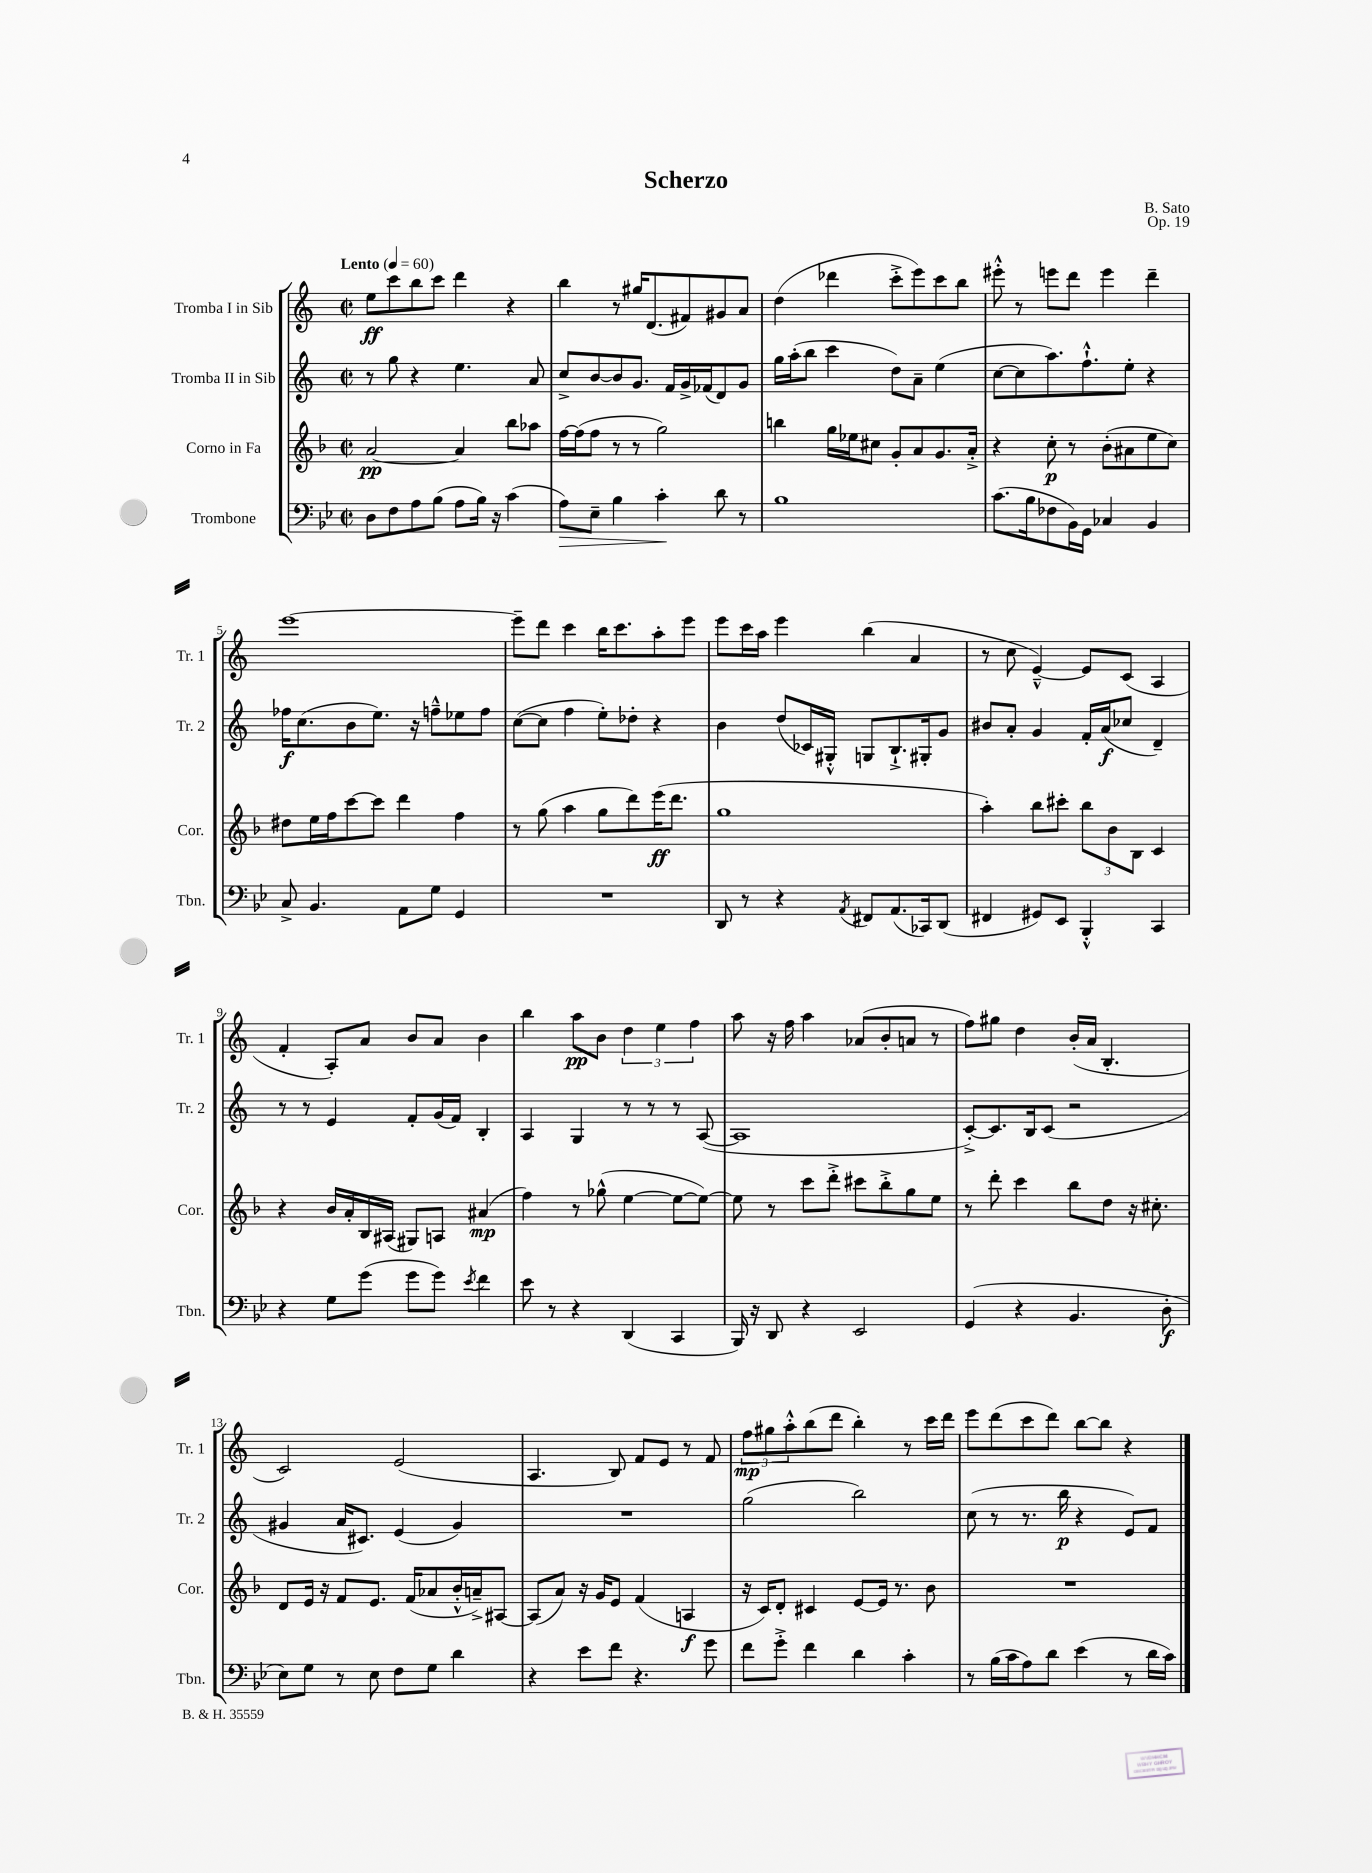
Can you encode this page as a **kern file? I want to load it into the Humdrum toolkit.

**kern	**dynam	**kern	**dynam	**kern	**dynam	**kern	**dynam
*part4	*part4	*part3	*part3	*part2	*part2	*part1	*part1
*staff4	*staff4	*staff3	*staff3	*staff2	*staff2	*staff1	*staff1
*I"Trombone	*	*I"Corno in Fa	*	*I"Tromba II in Sib	*	*I"Tromba I in Sib	*
*I'Tbn.	*	*I'Cor.	*	*I'Tr. 2	*	*I'Tr. 1	*
*clefF4	*	*clefG2	*	*clefG2	*	*clefG2	*
*k[b-e-]	*	*k[b-]	*	*k[]	*	*k[]	*
*M2/2	*	*M2/2	*	*M2/2	*	*M2/2	*
*met(c|)	*	*met(c|)	*	*met(c|)	*	*met(c|)	*
*MM60	*	*MM60	*	*MM60	*	*MM60	*
=1	=1	=1	=1	=1	=1	=1	=1
!	!	!	!	!	!	!LO:TX:a:B:t=Lento	!
8D\L	.	[2a/	pp	8r	.	8ee\L	ff
8F\	.	.	.	8gg\	.	8ccc\	.
8A\	.	.	.	4r	.	8bb\	.
(8B-\J	.	.	.	.	.	8ccc\J	.
8A\L	.	4a/]	.	4.ee\	.	4ddd\	.
16B-\Jk)	.	.	.	.	.	.	.
16r	.	.	.	.	.	.	.
(4c\	.	8bb-\L	.	.	.	4r	.
.	.	8aa-X\J	.	8a/	.	.	.
=2	=2	=2	=2	=2	=2	=2	=2
!	!LO:HP:b	!	!	!	!	!	!
8A\L)	>	[16ff\LL	.	8cc^/L	.	4bb\	.
.	.	(16ff\J]	.	.	.	.	.
8E-~\J	.	8ff\J	.	[8b/	.	.	.
4B-\	.	8r	.	8b/]	.	8r	.
.	.	8r	.	8.g/J	.	16gg#X/KL	.
.	.	.	.	.	.	(8.d/	.
4c'\	.	2gg\)	.	.	.	.	.
.	.	.	.	16f/LL	.	.	.
.	.	.	.	16g^/	.	8f#X/)	.
.	.	.	.	(16f-X/J	.	.	.
8d\	]	.	.	8d/)	.	8g#X/	.
8r	.	.	.	8g/J	.	8a/J	.
=3	=3	=3	=3	=3	=3	=3	=3
1B-	.	4bbn\	.	16gg\LL	.	(4dd\	.
.	.	.	.	(16aa'\J	.	.	.
.	.	.	.	8bb\J	.	.	.
.	.	16gg\LL	.	4ccc\	.	4ddd-X\	.
.	.	16ee-X\J	.	.	.	.	.
.	.	8cc#X\J	.	.	.	.	.
.	.	8g'/L	.	8dd\L)	.	8ccc'^\L	.
.	.	8a/	.	8a~\J	.	8eee\)	.
.	.	8.g/	.	(4ee\	.	8ccc\	.
.	.	.	.	.	.	8bb\J	.
.	.	16a'^/Jk	.	.	.	.	.
=4	=4	=4	=4	=4	=4	=4	=4
(8.c\L	.	4r	.	[8cc\L	.	8eee#X'^^\	.
.	.	.	.	8cc\]	.	8r	.
16B-\k	.	.	.	.	.	.	.
8F-X\	.	8cc'\	p	8.aa\)	.	8eeen\L	.
16BB-\L)	.	8r	.	.	.	8ddd\J	.
16GG\JJ	.	.	.	8.ff`^^\	.	.	.
4C-X/	.	(8b-'\L	.	.	.	4eee\	.
.	.	8a#X\	.	8ee'\J	.	.	.
4BB-/	.	8ee\	.	4r	.	4ddd~\	.
.	.	8cc\J)	.	.	.	.	.
!!LO:LB:g=z
=5	=5	=5	=5	=5	=5	=5	=5
8C^/	.	8dd#X\L	.	16ff-X\KL	f	[1eee	.
.	.	.	.	(8.cc\	.	.	.
4.BB-/	.	16ee\L	.	.	.	.	.
.	.	16ff\J	.	.	.	.	.
.	.	[8ccc\	.	8b\	.	.	.
.	.	8ccc\J]	.	8.ee\J)	.	.	.
8AA\L	.	4ddd\	.	.	.	.	.
.	.	.	.	16r	.	.	.
8G\J	.	.	.	8ffn~^^\L	.	.	.
4GG/	.	4ff\	.	8ee-X\	.	.	.
.	.	.	.	8ff\J	.	.	.
=6	=6	=6	=6	=6	=6	=6	=6
1r	.	8r	.	([8cc\L	.	8eee~\L]	.
.	.	(8gg\	.	8cc\J]	.	8ddd\J	.
.	.	4aa\	.	4ff\	.	4ccc\	.
.	.	8gg\L	.	8ee'\L)	.	16bb\KL	.
.	.	.	.	.	.	8.ccc\	.
.	.	8ddd\)	.	8dd-X'\J	.	.	.
.	.	(16eee\K	ff	4r	.	8aa'\	.
.	.	8.ddd\J	.	.	.	.	.
.	.	.	.	.	.	8eee\J	.
=7	=7	=7	=7	=7	=7	=7	=7
8DD/	.	1gg	.	4b\	.	8eee\L	.
8r	.	.	.	.	.	16ccc\L	.
.	.	.	.	.	.	16aa\JJ	.
4r	.	.	.	(8dd/L	.	4eee\	.
.	.	.	.	16c-X/L)	.	.	.
.	.	.	.	16G#X'^^/JJ	.	.	.
8qAA/	.	.	.	.	.	.	.
8FF#X/L	.	.	.	8Gn/L	.	(4bb\	.
(8.AA/	.	.	.	8.B`^/	.	.	.
.	.	.	.	.	.	4a/	.
16CC-X/k)	.	.	.	16G#X'/k	.	.	.
(8DD/J	.	.	.	8g/J	.	.	.
=8	=8	=8	=8	=8	=8	=8	=8
4FF#X/	.	4aa'\)	.	8b#X/L	.	8r	.
.	.	.	.	8a'/J	.	8cc\	.
8GG#X/L)	.	8bb-\L	.	4g/	.	[4e~^^/)	.
8EE-/J	.	8ccc#X'\J	.	.	.	.	.
4BBB-'^^/	.	12bb-\L	.	16f'/LL	.	8e/L]	.
.	.	.	.	(16a/J	f	.	.
.	.	12b-\	.	.	.	.	.
.	.	.	.	8cc-X/J	.	(8c/J	.
.	.	12B-\J	.	.	.	.	.
4CC/	.	4c/	.	4d~/)	.	4A/	.
!!LO:LB:g=z
=9	=9	=9	=9	=9	=9	=9	=9
4r	.	4r	.	8r	.	4f'/	.
.	.	.	.	8r	.	.	.
8G\L	.	16b-/LL	.	4e/	.	8A'/L)	.
.	.	16a'/	.	.	.	.	.
(8g\J	.	16B-/	.	.	.	8a/J	.
.	.	(16A#X/JJ	.	.	.	.	.
8g\L	.	8G#X/L)	.	8f'/L	.	8b/L	.
8g\J)	.	8An/J	.	(16g/L	.	8a/J	.
.	.	.	.	16f/JJ)	.	.	.
8qe-/	.	.	.	.	.	.	.
4f\	.	(4a#X/	mp	4B'/	.	4b\	.
=10	=10	=10	=10	=10	=10	=10	=10
8e-\	.	4ff\)	.	4A/	.	4bb\	.
8r	.	.	.	.	.	.	.
4r	.	8r	.	4G/	.	8aa\L	pp
.	.	(8gg-X^^\	.	.	.	8b\J	.
(4DD/	.	[4ee\	.	8r	.	6dd\	.
.	.	.	.	8r	.	.	.
.	.	.	.	.	.	6ee\	.
4CC/	.	8ee\L_	.	8r	.	.	.
.	.	.	.	.	.	6ff\	.
.	.	8ee\J_)	.	([8A/	.	.	.
=11	=11	=11	=11	=11	=11	=11	=11
16BBB-/)	.	8ee\]	.	1A]	.	8aa\	.
16r	.	.	.	.	.	.	.
8DD/	.	8r	.	.	.	16r	.
.	.	.	.	.	.	16ff\	.
4r	.	8ccc\L	.	.	.	4aa\	.
.	.	8ddd'^\J	.	.	.	.	.
2EE-/	.	8ccc#X\L	.	.	.	(8a-X/L	.
.	.	8bb-'^\	.	.	.	8b'/	.
.	.	8gg\	.	.	.	8an/J	.
.	.	8ee\J	.	.	.	8r	.
=12	=12	=12	=12	=12	=12	=12	=12
(4GG/	.	8r	.	[8c'^/L)	.	8ff\L)	.
.	.	8ddd'\	.	8.c/]	.	8gg#X\J	.
4r	.	4ccc\	.	.	.	4dd\	.
.	.	.	.	16B/k	.	.	.
.	.	.	.	(8c/J	.	.	.
4.BB-/	.	8bb-\L	.	2r	.	(16b'/LL	.
.	.	.	.	.	.	16a/JJ	.
.	.	8dd\J	.	.	.	4.B'/	.
.	.	16r	.	.	.	.	.
.	.	8.cc#X'\	.	.	.	.	.
8D'\	f	.	.	.	.	.	.
!!LO:LB:g=z
=13	=13	=13	=13	=13	=13	=13	=13
8E-\L)	.	8d/L	.	4g#X/	.	2c/)	.
8G\J	.	16e/Jk	.	.	.	.	.
.	.	16r	.	.	.	.	.
8r	.	8f/L	.	16a/KL	.	.	.
.	.	.	.	8.c#X/J)	.	.	.
8E-\	.	8.e/J	.	.	.	.	.
8F\L	.	.	.	(4e/	.	(2e/	.
.	.	(16f/KL	.	.	.	.	.
8G\J	.	8a-X/	.	.	.	.	.
4d\	.	16b-'^^/L	.	4g#/)	.	.	.
.	.	16an~^/J)	.	.	.	.	.
.	.	[8A#X/J	.	.	.	.	.
=14	=14	=14	=14	=14	=14	=14	=14
4r	.	(8A#/L]	.	1r	.	4.A/	.
.	.	8a/J)	.	.	.	.	.
8e-\L	.	16r	.	.	.	.	.
.	.	16g/KL	.	.	.	.	.
8f\J	.	8e/J	.	.	.	8B/)	.
4.r	.	(4f/	.	.	.	8f/L	.
.	.	.	.	.	.	8e/J	.
.	.	4An/	f	.	.	8r	.
8g\	.	.	.	.	.	8f/	.
=15	=15	=15	=15	=15	=15	=15	=15
8f\L	.	16r	.	(2gg\	.	12ff\L	mp
.	.	16c/KL)	.	.	.	.	.
.	.	.	.	.	.	12gg#X\	.
8g'^\J	.	8d'/J	.	.	.	.	.
.	.	.	.	.	.	12aa'^^\	.
4f\	.	4c#X/	.	.	.	(8bb\	.
.	.	.	.	.	.	8ddd\J	.
4d\	.	[8e/L	.	2bb\)	.	4bb'\)	.
.	.	16e/Jk]	.	.	.	.	.
.	.	8.r	.	.	.	.	.
4c'\	.	.	.	.	.	8r	.
.	.	8b-\	.	.	.	16ccc\LL	.
.	.	.	.	.	.	16ddd\JJ	.
=16	=16	=16	=16	=16	=16	=16	=16
8r	.	1r	.	(8cc\	.	8eee\L	.
(16B-\LL	.	.	.	8r	.	(8ddd\	.
16c\J	.	.	.	.	.	.	.
8A\)	.	.	.	8.r	.	8ccc\	.
8d\J	.	.	.	.	.	8ddd\J)	.
.	.	.	.	16bb\	p	.	.
(4e-\	.	.	.	4r	.	[8bb\L	.
.	.	.	.	.	.	8bb\J]	.
8r	.	.	.	8e/L)	.	4r	.
16d\LL	.	.	.	8f/J	.	.	.
16c\JJ)	.	.	.	.	.	.	.
==	==	==	==	==	==	==	==
*-	*-	*-	*-	*-	*-	*-	*-
